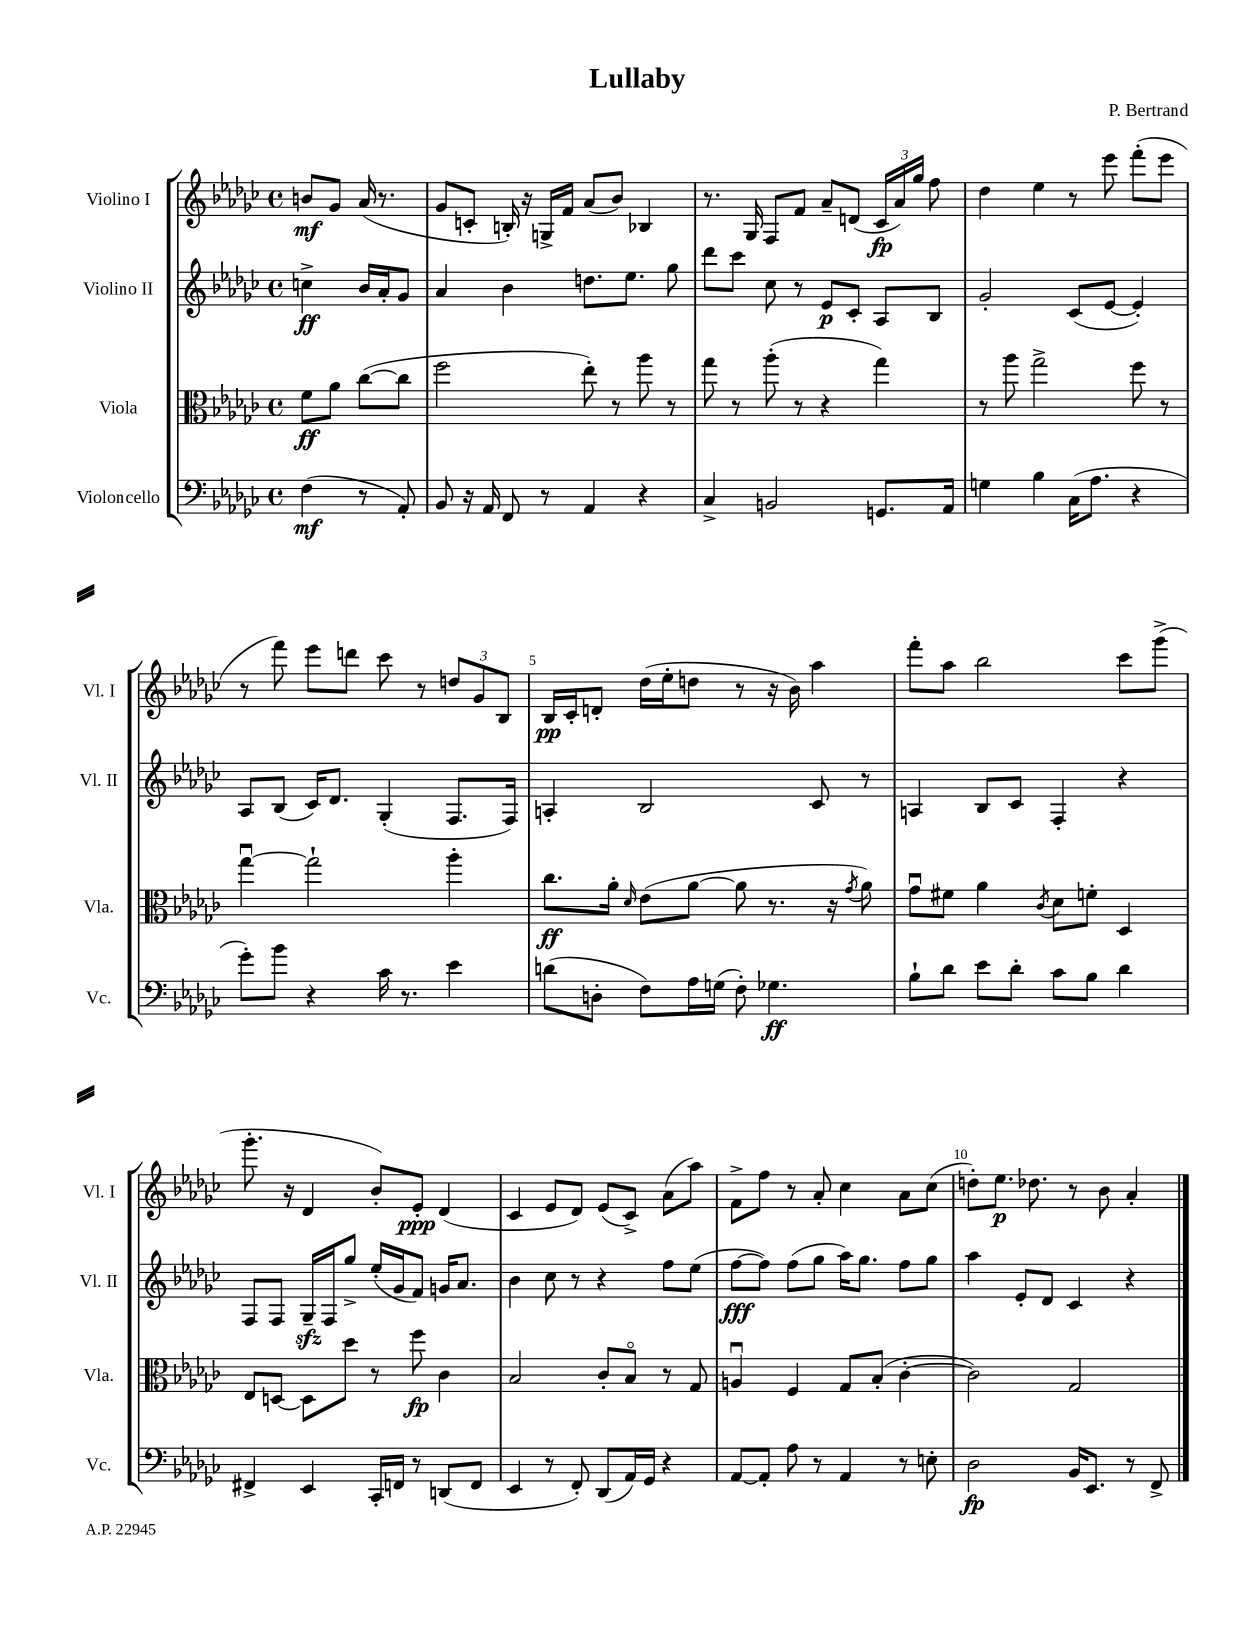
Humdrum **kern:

**kern	**dynam	**kern	**dynam	**kern	**dynam	**kern	**dynam
*part4	*part4	*part3	*part3	*part2	*part2	*part1	*part1
*staff4	*staff4	*staff3	*staff3	*staff2	*staff2	*staff1	*staff1
*I"Violoncello	*	*I"Viola	*	*I"Violino II	*	*I"Violino I	*
*I'Vc.	*	*I'Vla.	*	*I'Vl. II	*	*I'Vl. I	*
*clefF4	*	*clefC3	*	*clefG2	*	*clefG2	*
*k[b-e-a-d-g-c-]	*	*k[b-e-a-d-g-c-]	*	*k[b-e-a-d-g-c-]	*	*k[b-e-a-d-g-c-]	*
*M4/4	*	*M4/4	*	*M4/4	*	*M4/4	*
*met(c)	*	*met(c)	*	*met(c)	*	*met(c)	*
=	=	=	=	=	=	=	=
(4F\	mf	8f\L	ff	4ccn^\	ff	8bn/L	mf
.	.	8a-\J	.	.	.	8g-/J	.
8r	.	([8cc-\L	.	16b-/LL	.	(16a-/	.
.	.	.	.	16a-'/J	.	8.r	.
8AA-'/)	.	8cc-\J]	.	8g-/J	.	.	.
=1	=1	=1	=1	=1	=1	=1	=1
8BB-/	.	2ff\	.	4a-/	.	8g-/L	.
16r	.	.	.	.	.	8cn'/J	.
16AA-/	.	.	.	.	.	.	.
8FF/	.	.	.	4b-\	.	16Bn'/)	.
.	.	.	.	.	.	16r	.
8r	.	.	.	.	.	16Gn^/LL	.
.	.	.	.	.	.	16f/JJ	.
4AA-/	.	8ee-'\)	.	8.ddn\L	.	(8a-/L	.
.	.	8r	.	.	.	8b-/J)	.
.	.	.	.	8.ee-\J	.	.	.
4r	.	8aa-\	.	.	.	4B-X/	.
.	.	8r	.	8gg-\	.	.	.
=2	=2	=2	=2	=2	=2	=2	=2
4C-^/	.	8gg-\	.	8ddd-\L	.	8.r	.
.	.	8r	.	8ccc-\J	.	.	.
.	.	.	.	.	.	16G-/	.
2BBn/	.	(8aa-'\	.	8cc-\	.	8F/L	.
.	.	8r	.	8r	.	8f/J	.
.	.	4r	.	8e-/L	p	8a-~/L	.
.	.	.	.	8c-'/J	.	(8dn/J	.
8.GGn/L	.	4gg-\)	.	8A-/L	.	24c-/LL	fp
.	.	.	.	.	.	24a-/)	.
.	.	.	.	.	.	24gg-/JJ	.
.	.	.	.	8B-/J	.	8ff\	.
16AA-/Jk	.	.	.	.	.	.	.
=3	=3	=3	=3	=3	=3	=3	=3
4Gn\	.	8r	.	2g-'/	.	4dd-\	.
.	.	8aa-\	.	.	.	.	.
4B-\	.	2gg-^\	.	.	.	4ee-\	.
(16C-\KL	.	.	.	(8c-/L	.	8r	.
8.A-\J	.	.	.	.	.	.	.
.	.	.	.	[8e-/J	.	8eee-\	.
4r	.	8ff\	.	4e-'/])	.	(8fff'\L	.
.	.	8r	.	.	.	8eee-\J	.
!!LO:LB:g=z
=4	=4	=4	=4	=4	=4	=4	=4
8g-'\L)	.	[4gg-u\	.	8A-/L	.	8r	.
8b-\J	.	.	.	(8B-/J	.	8fff\)	.
4r	.	2gg-`\]	.	16c-/KL)	.	8eee-\L	.
.	.	.	.	8.d-/J	.	.	.
.	.	.	.	.	.	8dddn\J	.
16c-\	.	.	.	(4G-'/	.	8ccc-\	.
8.r	.	.	.	.	.	.	.
.	.	.	.	.	.	8r	.
4e-\	.	4aa-'\	.	8.F/L	.	12ddn/L	.
.	.	.	.	.	.	12g-/	.
.	.	.	.	.	.	12B-/J	.
.	.	.	.	16F/Jk)	.	.	.
=5	=5	=5	=5	=5	=5	=5	=5
(8dn\L	.	8.cc-\L	ff	4An'/	.	16B-/LL	pp
.	.	.	.	.	.	16c-'/J	.
8Dn'\J	.	.	.	.	.	8dn'/J	.
.	.	16a-'\Jk	.	.	.	.	.
.	.	16qqd-/	.	.	.	.	.
8F\L)	.	(8e-\L	.	2B-/	.	(16dd-\LL	.
.	.	.	.	.	.	16ee-'\J	.
16A-\L	.	[8a-\J	.	.	.	8ddn\J	.
(16Gn\JJ	.	.	.	.	.	.	.
8F'\)	.	8a-\]	.	.	.	8r	.
4.G-X\	ff	8.r	.	.	.	16r	.
.	.	.	.	.	.	16b-\)	.
.	.	.	.	8c-/	.	4aa-\	.
.	.	16r	.	.	.	.	.
.	.	8qg-/	.	.	.	.	.
.	.	8a-\)	.	8r	.	.	.
=6	=6	=6	=6	=6	=6	=6	=6
8B-`\L	.	8g-u\L	.	4An/	.	8fff'\L	.
8d-\J	.	8f#X\J	.	.	.	8aa-\J	.
8e-\L	.	4a-\	.	8B-/L	.	2bb-\	.
8d-'\J	.	.	.	8c-/J	.	.	.
.	.	8qc-/	.	.	.	.	.
8c-\L	.	8d-\L	.	4F'/	.	.	.
8B-\J	.	8fn'\J	.	.	.	.	.
4d-\	.	4D-/	.	4r	.	8ccc-\L	.
.	.	.	.	.	.	(8ggg-^\J	.
!!LO:LB:g=z
=7	=7	=7	=7	=7	=7	=7	=7
4FF#X^/	.	8E-/L	.	8F/L	.	8.ggg-'\	.
.	.	[8Dn/J	.	8F/J	.	.	.
.	.	.	.	.	.	16r	.
4EE-/	.	8D\L]	.	16G-zz~/LL	.	4d-/	.
.	.	.	.	16F/J	.	.	.
.	.	8dd-\J	.	8gg-^/J	.	.	.
16CC-'/LL	.	8r	.	(16ee-'/LL	.	8b-'/L)	.
16FFn/JJ	.	.	.	16g-/J	.	.	.
8r	.	8ff\	fp	8f/J)	.	8e-'/J	ppp
(8DDn/L	.	4c-\	.	16gn/KL	.	(4d-/	.
.	.	.	.	8.a-/J	.	.	.
8FF/J	.	.	.	.	.	.	.
=8	=8	=8	=8	=8	=8	=8	=8
4EE-/	.	2B-/	.	4b-\	.	4c-/	.
8r	.	.	.	8cc-\	.	8e-/L	.
8FF'/)	.	.	.	8r	.	8d-/J)	.
(8DD-/L	.	8c-'/L	.	4r	.	(8e-/L	.
16AA-/L)	.	8B-/J	.	.	.	8c-^/J)	.
16GG-/JJ	.	.	.	.	.	.	.
4r	.	8r	.	8ff\L	.	(8a-\L	.
.	.	8G-/	.	(8ee-\J	.	8aa-\J)	.
=9	=9	=9	=9	=9	=9	=9	=9
[8AA-/L	.	4Anu/	.	[8ff\L	fff	8f^\L	.
8AA-'/J]	.	.	.	8ff\J])	.	8ff\J	.
8A-\	.	4F/	.	(8ff\L	.	8r	.
8r	.	.	.	8gg-\J	.	8a-'/	.
4AA-/	.	8G-/L	.	16aa-\KL)	.	4cc-\	.
.	.	.	.	8.gg-\J	.	.	.
.	.	(8B-'/J	.	.	.	.	.
8r	.	[4c-'\	.	8ff\L	.	8a-\L	.
8En'\	.	.	.	8gg-\J	.	(8cc-\J	.
=10	=10	=10	=10	=10	=10	=10	=10
2D-\	fp	2c-\])	.	4aa-\	.	8ddn'\L)	.
.	.	.	.	.	.	8.ee-\J	p
.	.	.	.	8e-'/L	.	.	.
.	.	.	.	.	.	8.dd-X\	.
.	.	.	.	8d-/J	.	.	.
16BB-/KL	.	2G-/	.	4c-/	.	8r	.
8.EE-/J	.	.	.	.	.	.	.
.	.	.	.	.	.	8b-\	.
8r	.	.	.	4r	.	4a-'/	.
8FF^/	.	.	.	.	.	.	.
==	==	==	==	==	==	==	==
*-	*-	*-	*-	*-	*-	*-	*-
